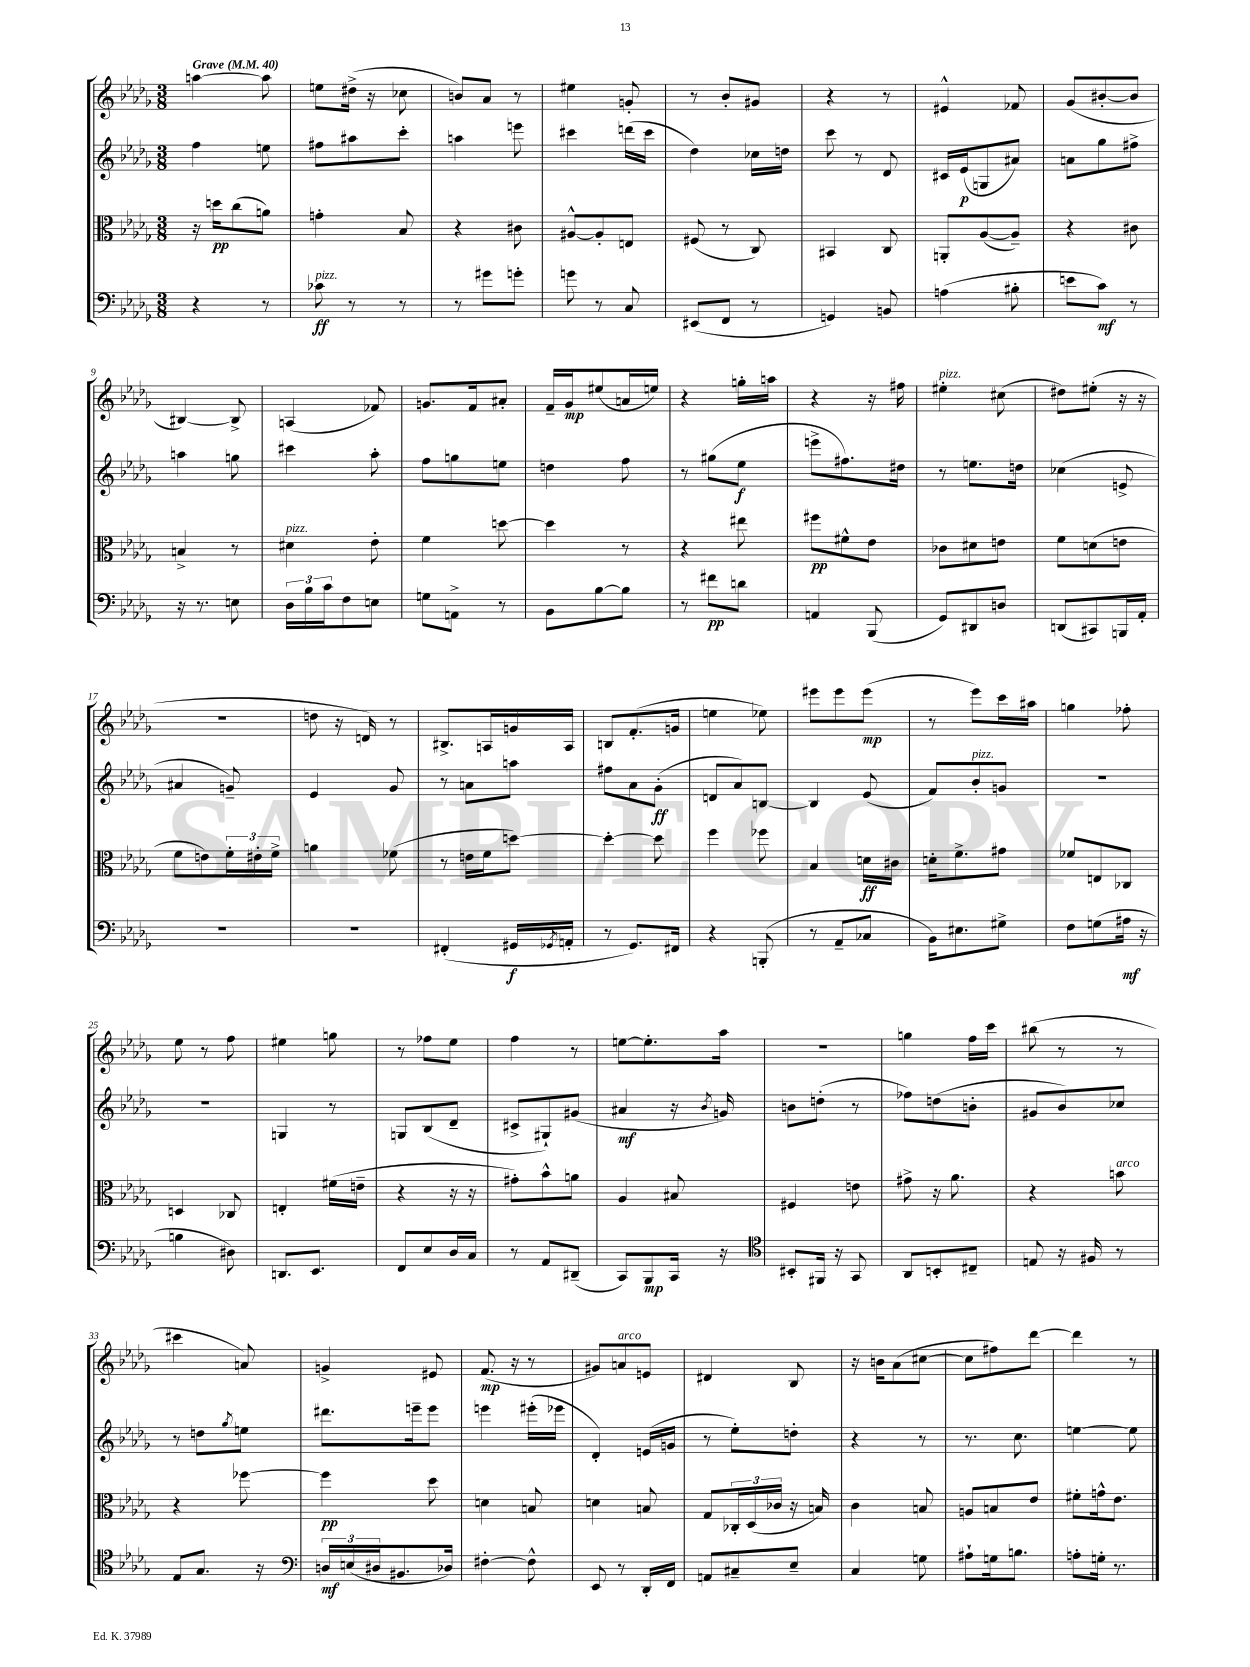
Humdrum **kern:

**kern	**kern	**kern	**kern
*staff4	*staff3	*staff2	*staff1
*clefF4	*clefC3	*clefG2	*clefG2
*k[b-e-a-d-g-]	*k[b-e-a-d-g-]	*k[b-e-a-d-g-]	*k[b-e-a-d-g-]
*M3/8	*M3/8	*M3/8	*M3/8
*MM40	*MM40	*MM40	*MM40
4r	16r	4ff	[4aa
.	16dd	.	.
.	(8cc	.	.
8r	8a)	8ee	8aa]
=	=	=	=
8c-	4g'	8ff#	8ee
8r	.	8aa#	(16dd#^
.	.	.	16r
8r	8B-	8ccc'	8cc-
=	=	=	=
8r	4r	4aa	8b)
8g#	.	.	8a-
8g'	8c#	8eee	8r
=	=	=	=
8g	[8A#^^	4ccc#	4ee#
8r	8A#']	.	.
8C	8E	(16ddd	8g'
.	.	16ccc#	.
=	=	=	=
(8EE#	(8F#	4dd-)	8r
8FF	8r	.	8b-'
8r	8C)	16cc-	8g#
.	.	16dd	.
=	=	=	=
4GG)	4BB#	8ccc	4r
.	.	8r	.
8BB	8C	8d-	8r
=	=	=	=
(4A	8AA'	16c#	4e#^^
.	.	(16e-	.
.	([8A-	8G	.
8B#'	8A-~])	8a#)	8f-
=	=	=	=
8e	4r	8a	(8g-
8c)	.	8gg-	[8b#'
8r	8c#	8ff#^	8b#]
=	=	=	=
16r	4B^	4aa	[4B#)
8.r	.	.	.
8E	8r	8gg	8B#^]
=	=	=	=
24D-	4d#	4ccc#	(4A
24B-	.	.	.
24c	.	.	.
8F	.	.	.
8E	8e-'	8aa-'	8f-)
=	=	=	=
8G	4f	8ff	8.g
8AA^	.	8gg	.
.	.	.	16f
8r	[8dd	8ee	8a#'
=	=	=	=
8BB-	4dd]	4dd	16f~
.	.	.	16g-
[8B-	.	.	(8ee#
8B-]	8r	8ff	16a
.	.	.	16ee)
=	=	=	=
8r	4r	8r	4r
8f#	.	(8gg#	.
8d	8ee#	8ee-	16gg'
.	.	.	16aa
=	=	=	=
4AA	8ff#	8eee^	4r
.	8f#^^	8.ff#)	.
(8BBB-	8e-	.	16r
.	.	16dd#	16ff#
=	=	=	=
8GG-)	8c-	8r	4ee#'
8DD#	8d#	8.ee	.
8D	8e	.	(8cc#
.	.	16dd	.
=	=	=	=
(8DD	8f	(4cc-	8dd#)
8CC#)	(8d	.	(8ee#'
16BBB	8e	8e^	16r
16AA-'	.	.	16r
=	=	=	=
4.r	8f	4a#	4.r
.	8e)	.	.
.	24f'	8g~)	.
.	24e#'	.	.
.	24f^	.	.
=	=	=	=
4.r	4a	4e-	8dd
.	.	.	16r
.	.	.	16d)
.	(8f-	8g-	8r
=	=	=	=
(4FF#'	8r	8r	8.B#^
.	16e	8a	.
.	16f	.	16A
16GG#	[8dd)	8aa	16g
8qGG-	.	.	.
16AA'	.	.	16A
=	=	=	=
8r	4dd'_	8ff#	8B
8.GG-)	.	8a-	(8.f'
.	8dd]	(8g-'	.
16FF#	.	.	16g
=	=	=	=
4r	4ff	8d	4ee
.	.	8a-)	.
(8BBB'	8ff-	[8B	8ee-)
=	=	=	=
8r	4B-	4B]	8eee#
8AA-~	.	.	8eee#
8C-	16d	(8e-	(8eee#
.	16c#	.	.
=	=	=	=
16BB-)	16d'	8f)	8r
8.E#	8.f^	.	.
.	.	8b-'	8eee-)
8G#^	8g#	8g	16ccc
.	.	.	16aa#
=	=	=	=
8F	8f-	4.r	4gg
(8G	8E	.	.
16A#	8C-	.	8ff-'
16r	.	.	.
=	=	=	=
4B	4D	4.r	8ee-
.	.	.	8r
8D#)	8C-	.	8ff
=	=	=	=
8.DD	4E'	4G	4ee#
8.EE-	.	.	.
.	(16f#	8r	8gg
.	16e~	.	.
=	=	=	=
8FF	4r	8G	8r
8E-	.	(8B-	8ff-
16D-	16r	8d-~	8ee-
16C	16r	.	.
=	=	=	=
8r	8g#')	8c#^	4ff
8AA-	8b-^^	8G#`)	.
(8DD#~	8a	(8g#	8r
=	=	=	=
8CC)	4A-	4a#	[8ee
8BBB-	.	.	8.ee']
16CC	8B#	16r	.
.	.	8qb-	.
16r	.	16g)	16aa-
=	=	=	=
*clefC4	*	*	*
8BB#'	4F#	8b	4.r
16FF#	.	(8dd'	.
16r	.	.	.
8GG-	8e	8r	.
=	=	=	=
8AA-	8g#^	8ff-)	4gg
8BB'	16r	(8dd	.
.	8.a-	.	.
8C#~	.	8b'	16ff
.	.	.	16ccc
=	=	=	=
8E	4r	8g#	(8bb#
16r	.	8b-)	8r
16F#	.	.	.
8r	8b	8cc-	8r
=	=	=	=
8E-	4r	8r	4ccc#
8.G-	.	8dd	.
.	.	8qgg-	.
.	[8ff-	8ee	8a)
16r	.	.	.
=	=	=	=
*clefF4	*	*	*
24D	4ff-]	8.ddd#	4g^
(24E	.	.	.
24D#	.	.	.
8.BB#	.	.	.
.	.	16eee~	.
.	8dd-	8eee	8e#
16D-)	.	.	.
=	=	=	=
[4F#'	4d	4eee	(8.f
.	.	.	16r
8F#^^]	8B	(16eee#'	8r
.	.	16eee-	.
=	=	=	=
8EE-	4d	4d-')	8g#)
8r	.	.	8a
16DD-'	8B	(16e	8e
16FF	.	16g	.
=	=	=	=
8AA	8G-	8r	4d#
8C#~	24C-'	8ee-')	.
.	(24D-	.	.
.	24c-	.	.
8E-~	16r	8dd'	8B-
.	16B)	.	.
=	=	=	=
4C	4c	4r	16r
.	.	.	16b
.	.	.	(8a-
8G	8B	8r	[8cc#
=	=	=	=
8A#`	8A	8.r	8cc#]
16G	8B	.	8ff#)
8.B	.	8.cc	.
.	8e-	.	[8ddd-
=	=	=	=
8A'	8f#'	[4ee	4ddd-]
16G'	16g^^	.	.
8.r	8.e-	.	.
.	.	8ee]	8r
==	==	==	==
*-	*-	*-	*-
